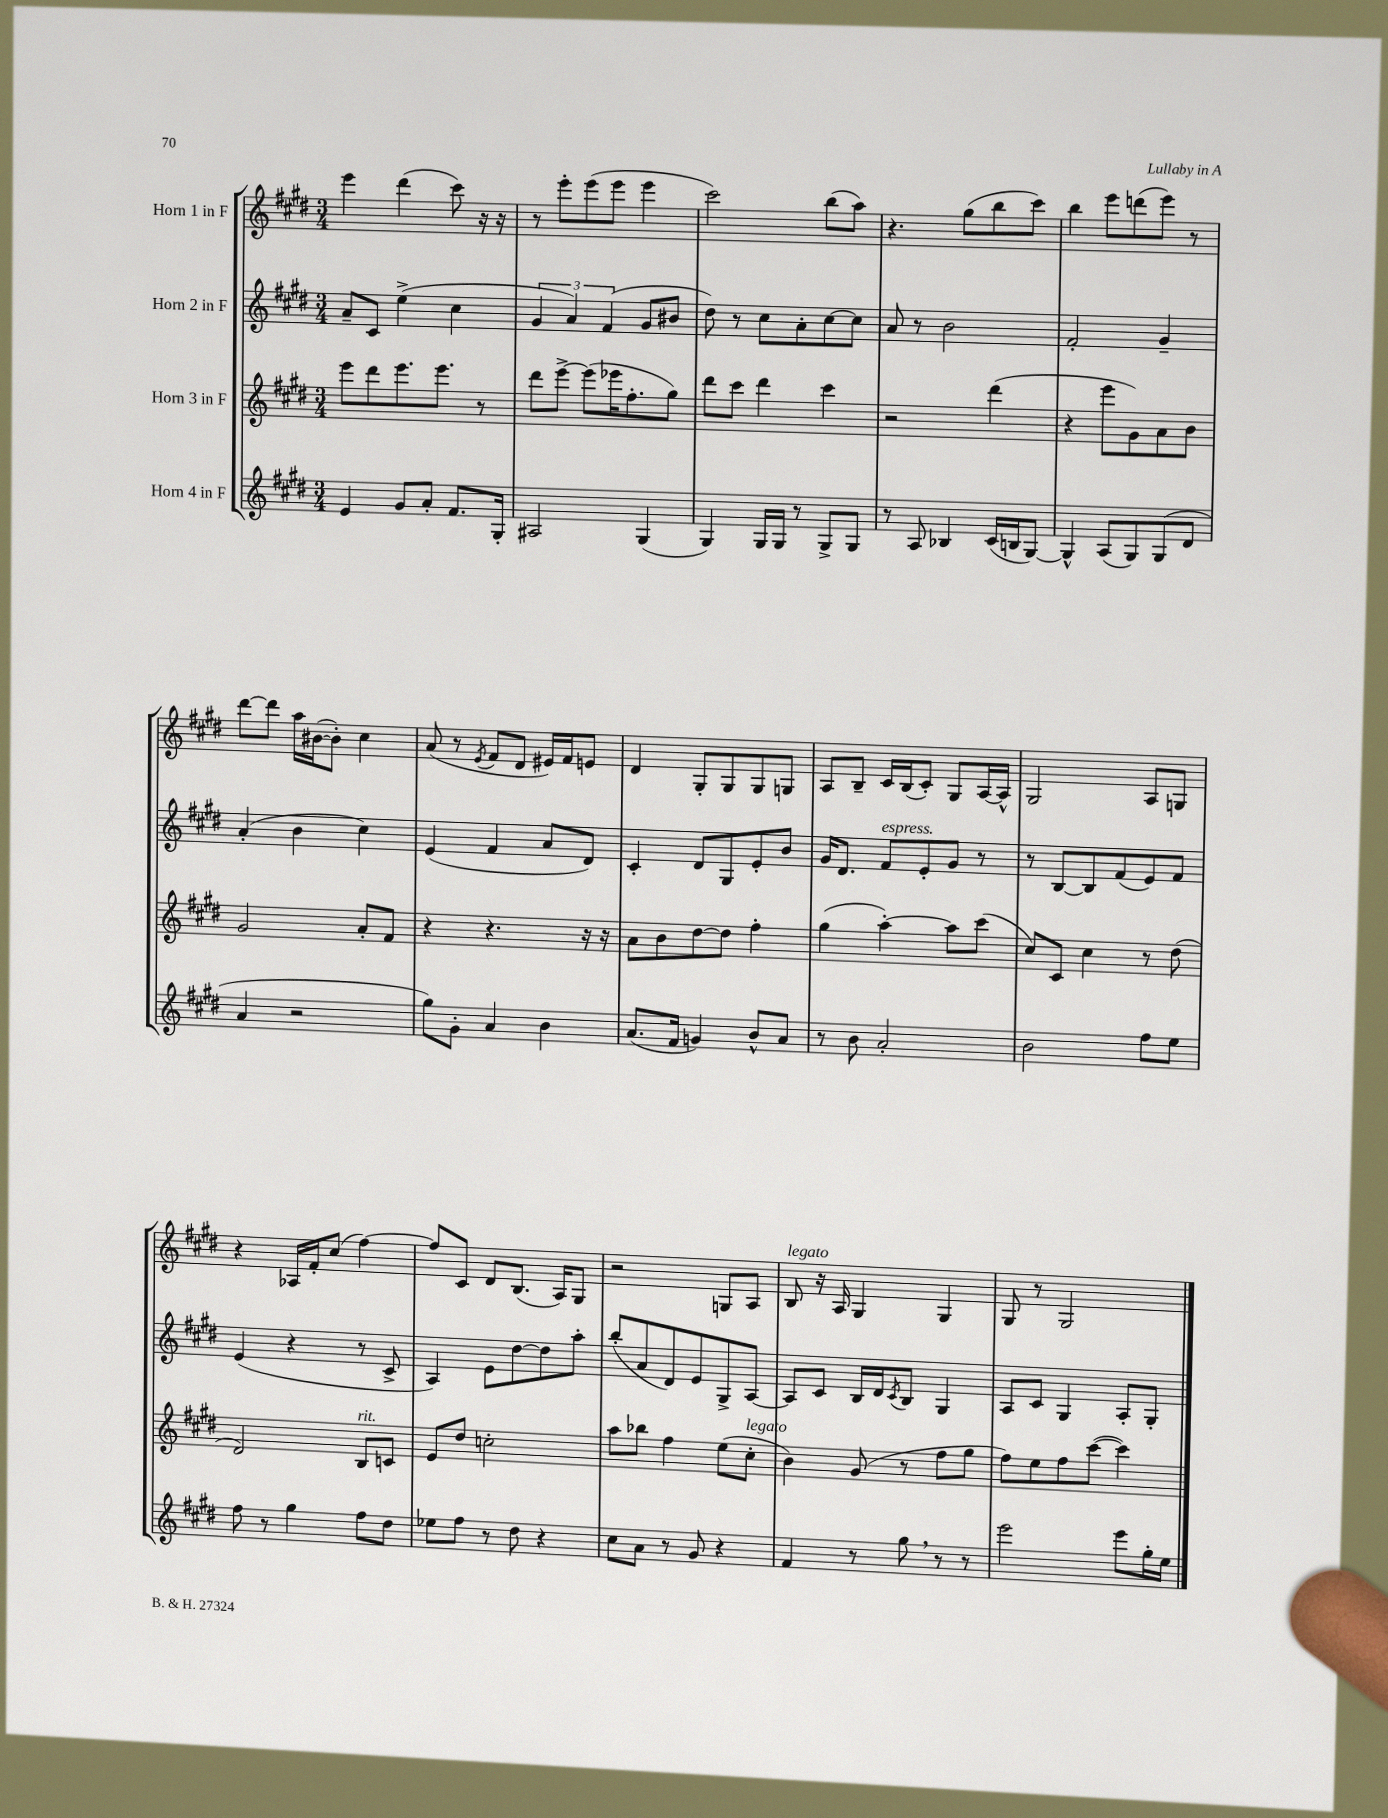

**kern	**kern	**kern	**kern
*staff4	*staff3	*staff2	*staff1
*clefG2	*clefG2	*clefG2	*clefG2
*k[f#c#g#d#]	*k[f#c#g#d#]	*k[f#c#g#d#]	*k[f#c#g#d#]
*M3/4	*M3/4	*M3/4	*M3/4
4e/	8eee\L	8a~/L	4eee\
.	8ddd#\	8c#/J	.
8g#/L	8.eee\	(4ee^\	(4ddd#\
8a'/J	.	.	.
.	8.eee\J	.	.
8.f#/L	.	4cc#\	8ccc#\)
.	8r	.	16r
16G#'/Jk	.	.	16r
=	=	=	=
2A#/	8ddd#\L	6g#/	8r
.	[8eee^\J	.	8eee'\L
.	.	6a/)	.
.	(8eee\]L	.	(8eee\
.	.	(6f#/	.
.	16eee-\K	.	8eee\J
.	8.ff#'\	.	.
(4G#/	.	8g#/L	4eee\
.	8gg#\J)	8b#/J	.
=	=	=	=
4G#/)	8ddd#\L	8dd#\)	2ccc#\)
.	8ccc#\J	8r	.
16G#/LL	4ddd#\	8cc#\L	.
16G#/JJ	.	.	.
8r	.	8a'\	.
8G#^/L	4ccc#\	[8cc#\	(8bb\L
8G#/J	.	8cc#\]J	8aa\J)
=	=	=	=
8r	2r	8a/	4.r
8A/	.	8r	.
4B-/	.	2b\	.
.	.	.	(8gg#\L
(16c#/LL	(4ddd#\	.	8bb\
16B/J	.	.	.
[8G#/J)	.	.	8ccc#\J)
=	=	=	=
4G#^^/]	4r	2f#'/	4bb\
(8A/L	8eee\L	.	8eee\L
8G#/)	8g#\)	.	(8ddd\
(8G#/	8a\	4g#~/	8eee\J)
8d#/J	8b\J	.	8r
=	=	=	=
4a/	2g#/	(4a'/	[8ddd#\L
.	.	.	8ddd#\]J
2r	.	4b\	16aa\LL
.	.	.	([16b#\J
.	.	.	8b#'\]J)
.	8a'/L	4cc#\)	4cc#\
.	8f#/J	.	.
=	=	=	=
8gg#\L)	4r	(4e/	(8a/
8g#'\J	.	.	8r
.	.	.	8qe/
4a/	4.r	4f#/	8f#/L
.	.	.	8d#/J
4b\	.	8a/L	16e#/LL)
.	.	.	16f#/J
.	16r	8d#/J)	8e/J
.	16r	.	.
=	=	=	=
(8.a/L	8a\L	4c#'/	4d#/
.	8b\	.	.
16f#/Jk	.	.	.
4g/)	[8dd#\	8d#/L	8G#'/L
.	8dd#\]J	8G#/	8G#/
8b^^/L	4ff#'\	8e'/	8G#/
8a/J	.	8b/J	8G/J
=	=	=	=
8r	(4gg#\	16g#/LK	8A/L
.	.	8.d#/J	.
8b\	.	.	8B~/J
2a'/	[4aa'\)	8f#/L	16c#/LL
.	.	.	(16B/J
.	.	8e'/	8c#'/J)
.	8aa\]L	8g#/J	8G#/L
.	(8ccc#\J	8r	[16A/L
.	.	.	16A^^/]JJ
=	=	=	=
2b\	8cc#/L)	8r	2G#/
.	8c#/J	[8B/L	.
.	4cc#\	8B/]	.
.	.	(8f#/	.
8ff#\L	8r	8e/)	8A/L
8ee\J	(8dd#\	8f#/J	8G/J
=	=	=	=
8ff#\	2d#/)	(4e/	4r
8r	.	.	.
4gg#\	.	4r	16A-/LL
.	.	.	16f#'/J
.	.	.	(8cc#/J
8ff#\L	8B/L	8r	[4ff#\)
8dd#\J	8c/J	8c#^/	.
=	=	=	=
8ee-\L	8e/L	4A/)	8ff#/]L
8ff#\J	8dd#/J	.	8c#/J
8r	2cc'\	8e\L	8d#/L
8dd#\	.	[8dd#\	(8.B/J
4r	.	8dd#\]	.
.	.	.	16A/LK)
.	.	8aa'\J	8G#/J
=	=	=	=
8cc#\L	8aa\L	(8bb'/L	2r
8a\J	8bb-\J	8a/	.
8r	4ff#\	8d#/)	.
8g#/	.	8e/	.
4r	(8ee\L	8G#^/	8G/L
.	8cc#'\J	[8A/J	8A/J
=	=	=	=
4f#/	4b\)	8A/]L	8B/
.	.	8c#/J	16r
.	.	.	16A/
8r	(8g#/	16B/LL	4G#/
.	.	16d#/J	.
.	.	8qc#/	.
8gg#\	8r	8B/J	.
8r	8ff#\L	4G#/	4G#/
8r	8gg#\J	.	.
=	=	=	=
2eee\	8ff#\L)	8A/L	8G#/
.	8ee\	8c#/J	8r
.	8ff#\	4G#/	2G#/
.	([8ccc#\J	.	.
8eee\L	4ccc#\])	8A'/L	.
16gg#'\L	.	8G#'/J	.
16ee\JJ	.	.	.
==	==	==	==
*-	*-	*-	*-
